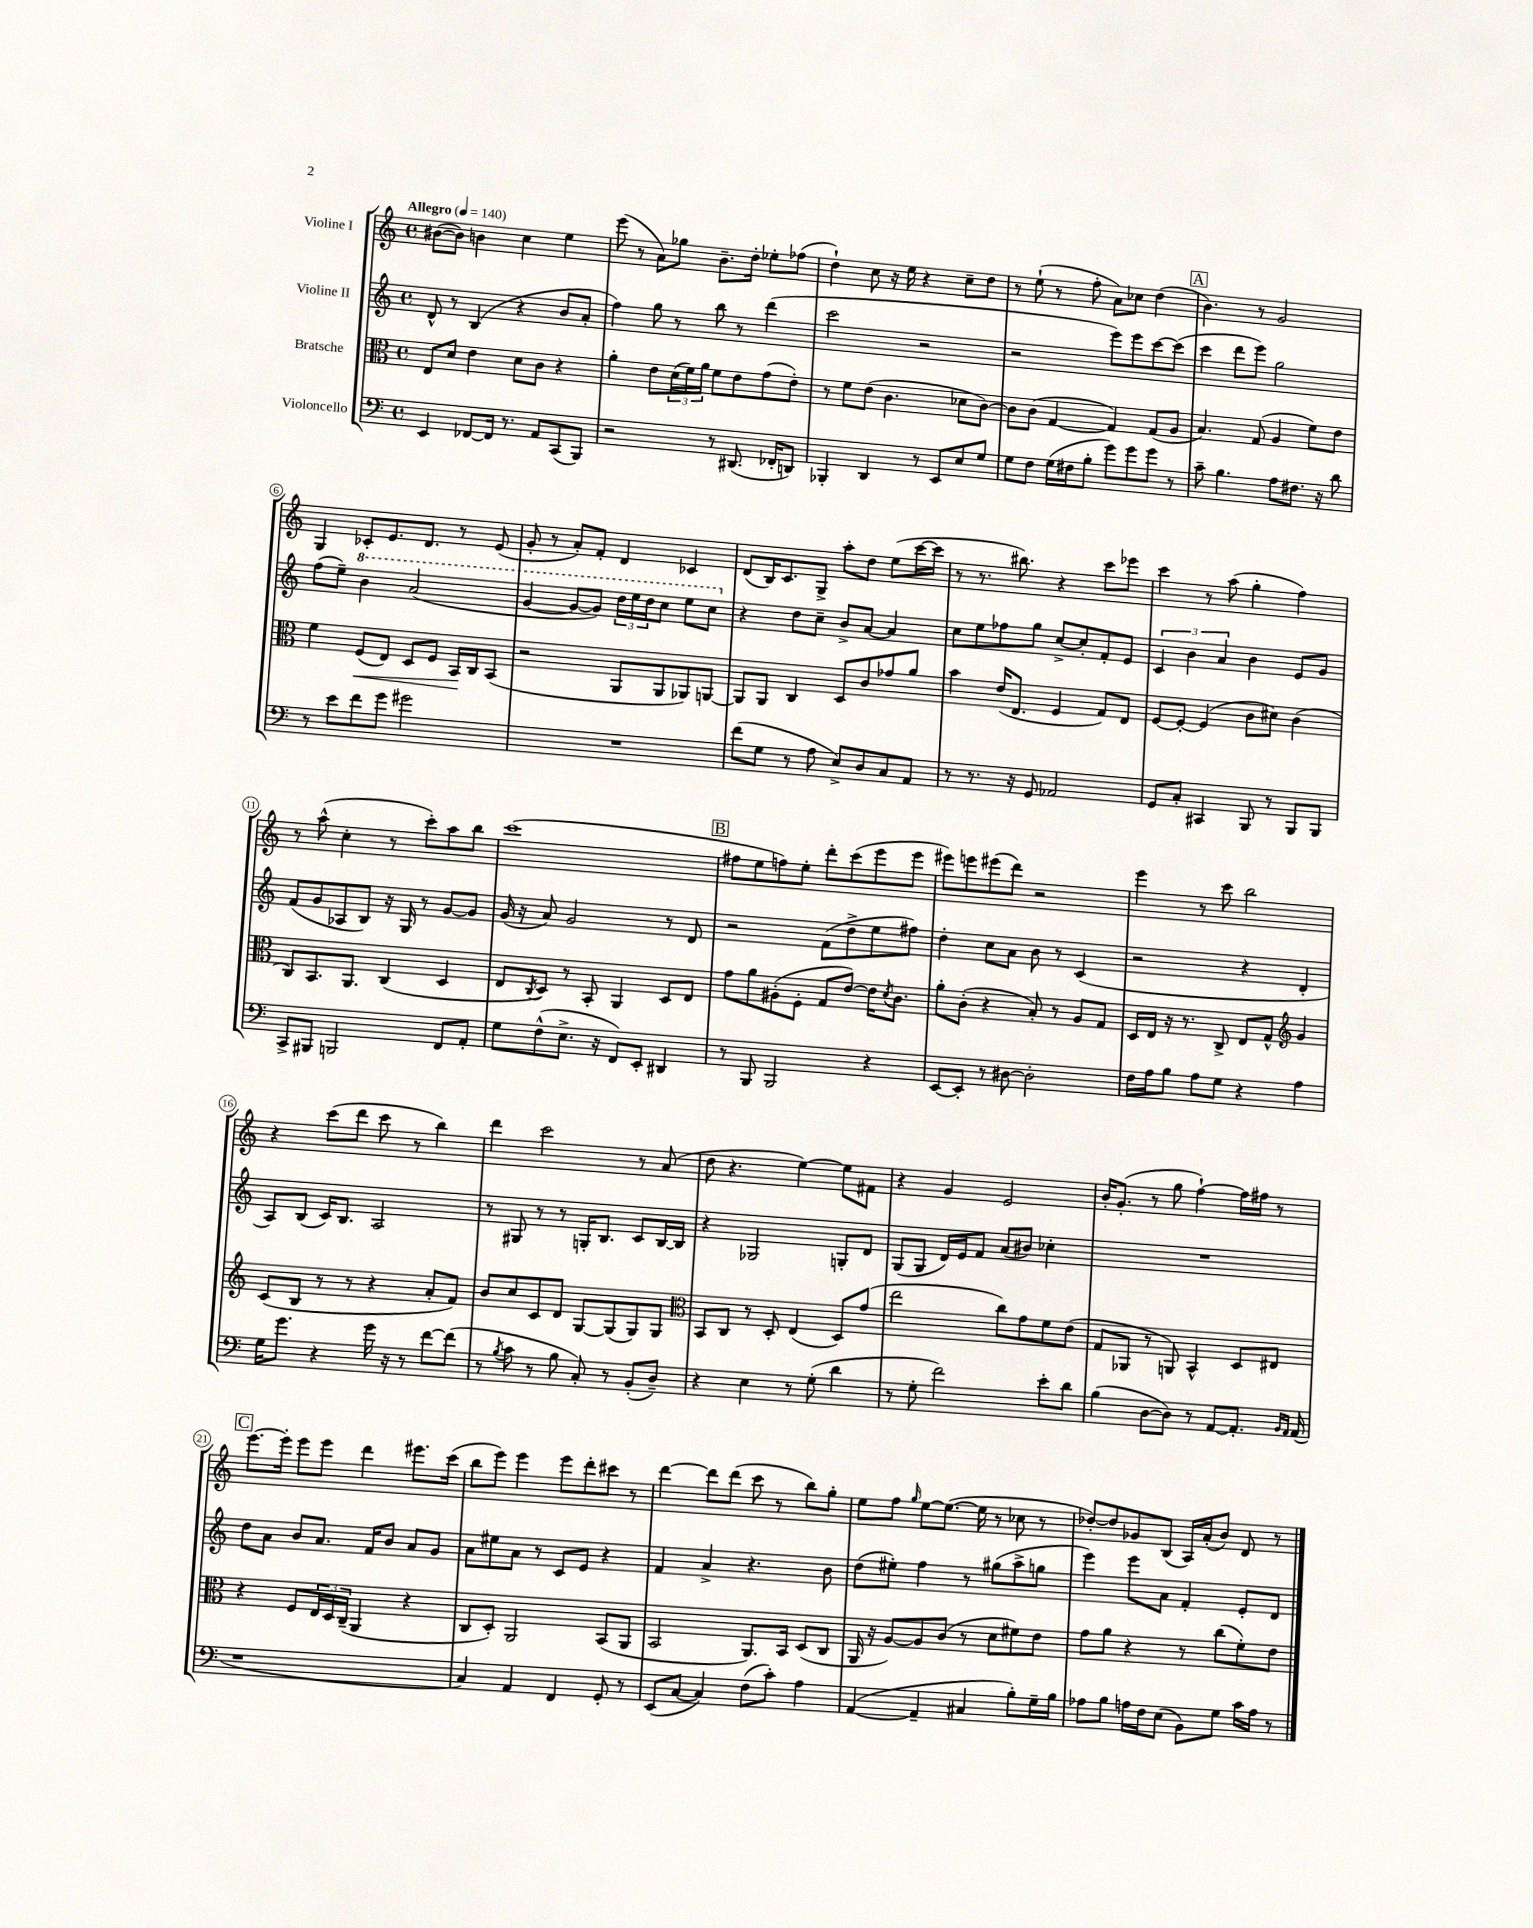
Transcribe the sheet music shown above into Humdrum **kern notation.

**kern	**kern	**dynam	**kern	**kern
*part4	*part3	*part3	*part2	*part1
*staff4	*staff3	*staff3	*staff2	*staff1
*I"Violoncello	*I"Bratsche	*	*I"Violine II	*I"Violine I
*clefF4	*clefC3	*	*clefG2	*clefG2
*k[]	*k[]	*	*k[]	*k[]
*M4/4	*M4/4	*	*M4/4	*M4/4
*met(c)	*met(c)	*	*met(c)	*met(c)
*MM140	*MM140	*	*MM140	*MM140
=1	=1	=1	=1	=1
!	!	!	!	!LO:TX:a:B:t=Allegro
4EE/	8E/L	.	8d^^/	([8b#X\L
.	8d/J	.	8r	8b#\J])
[8FF-X/L	4e\	.	(4B/	4bn\
16FF-/Jk]	.	.	.	.
8.r	.	.	.	.
.	8d\L	.	4r	4cc\
8AA/L	8c\J	.	.	.
(8CC/	4r	.	8b/L	4ee\
8BBB/J)	.	.	8a'/J	.
=2	=2	=2	=2	=2
2r	4a'\	.	4ff\)	(8eee\
.	.	.	.	8r
.	8e\L	.	8gg\	8a\L)
.	(24d\L	.	8r	8gg-X\J
.	24f\)	.	.	.
.	24a\JJ	.	.	.
8r	8f\L	.	8bb\	8.b~\L
(8.DD#X/	8e\	.	8r	.
.	.	.	.	16dd'\Jk
.	(8g\	.	(4ddd\	8ee-X'\L
16FF-X'/KL	.	.	.	.
8DDn/J)	8e'\J)	.	.	(8ff-X\J
=3	=3	=3	=3	=3
4BBB-X'/	8r	.	2ccc\	4dd`\)
.	8f\L	.	.	.
4DD/	(8e\J	.	.	8cc\
.	4.c\	.	.	16r
.	.	.	.	16ee\
8r	.	.	2r	4r
8EE/L	.	.	.	.
8E/	8d-X\L	.	.	8cc~\L
8G/J	[8c\J)	.	.	8dd\J
=4	=4	=4	=4	=4
8G\L	8c\L]	.	2r	8r
8F\J	(8c\J	.	.	(8ee`\
(16G\LL	[4G/	.	.	8r
16F#X\J	.	.	.	.
8B'\J	.	.	.	8ff'\
8g\L)	4G/])	.	8eee\L)	8a\L)
8g\	.	.	8eee\	8cc-X\J
8g\J	(8G/L	.	[8ccc\	(4dd\
8r	8A/J	.	(8ccc\J]	.
!!LO:REH:place=s1:t=A
=5	=5	=5	=5	=5
8c~\	4.B/)	.	4ccc\	4.b\)
4.B\	.	.	.	.
.	.	.	8ddd\L	.
.	(8G/	.	8eee\J)	8r
8A\L	4A/	.	2gg\	2g/
8.F#X\J	.	.	.	.
.	8f\L)	.	.	.
16r	.	.	.	.
8d\	8e\J	.	.	.
!!LO:LB:g=z
=6	=6	=6	=6	=6
8r	4f\	.	(8ff\L	4G/
8e\L	.	.	8ee~\J)	.
!	!	!LO:HP:b	!	!
*	*	*	*8va	*
8f\	(8F/L	<	4bb\	8c-X'/L
8g\J	8E/J)	.	.	8.e/
2g#X\	8D/L	.	(2aa/	.
.	.	.	.	8.d/J
.	8F/J	.	.	.
.	16BB/LL	.	.	8r
.	16C/J	[	.	.
.	(8BB/J	.	.	(8e/
=7	=7	=7	=7	=7
1r	2r	.	[4gg/	8g'/
.	.	.	.	8r
.	.	.	8gg/L_	8a'/L)
.	.	.	8gg/J])	8f'/J
.	8AA/L	.	24ddd\LL	4d/
.	.	.	24eee\	.
.	.	.	24ddd\J	.
.	8AA/	.	8ccc\J	.
.	8AA-X/)	.	8eee\L	4c-X/
.	[8AAn/J	.	8ccc\J	.
=8	=8	=8	=8	=8
*	*	*	*X8va	*
(8f\L	8AA/L]	.	4r	(8d/L
8G\J	8AA/J	.	.	16B/K)
.	.	.	.	8.c/
8r	4C/	.	8dd\L	.
8A\	.	.	8cc~\J	8G^/J
8E^/L)	8D/L	.	8b^/L	8aa'\L
8D/	8c/	.	[8a/J	8dd\J
8C/	8g-X/	.	4a/]	(8ee\L
8AA/J	8a/J	.	.	[16ccc\L
.	.	.	.	16ccc\JJ]
=9	=9	=9	=9	=9
8r	4b\	.	8cc\L	8r
8.r	.	.	8ee\	8.r
.	(16e/KL	.	8ff-X\	.
16r	8.E/J	.	.	8.bb#X\)
8GG/	.	.	8gg\J	.
2AA-X/	4F/	.	[8cc^/L	4r
.	.	.	8cc'/]	.
.	8G/L)	.	8f'/	8ccc\L
.	8E/J	.	8e/J	8eee-X\J
=10	=10	=10	=10	=10
8GG/L	[8F/L	.	6c/	4ccc\
8C'/J	8F'/J_	.	.	.
.	.	.	6b\	.
4CC#X/	(4F/]	.	.	8r
.	.	.	6a/	.
.	.	.	.	(8aa\
8BBB/	8c\L	.	4b\	4gg'\
8r	8d#X\J)	.	.	.
8BBB/L	(4c\	.	8e/L	4ff\)
8BBB/J	.	.	8g/J	.
!!LO:LB:g=z
=11	=11	=11	=11	=11
8CC^/L	8C/L)	.	(8f/L	8r
8BBB#X/J	8.BB/	.	8g/	(8aa^^\
2BBBn/	.	.	8A-X/	4cc'\
.	8.AA/J	.	.	.
.	.	.	8B/J)	.
.	(4C/	.	16r	8r
.	.	.	16G/	.
.	.	.	8r	8ccc'\L)
8FF/L	4D/	.	[8g/L	8aa\
8AA'/J	.	.	8g/J]	8bb\J
=12	=12	=12	=12	=12
8G\L	8E/L	.	(16g/	(1ccc
.	.	.	16r	.
.	8qC/	.	.	.
(8F^^\	8D/J)	.	8a/)	.
8.E^\J	8r	.	2g/	.
.	8BB'/	.	.	.
16r	.	.	.	.
8FF/L)	4AA/	.	.	.
8EE'/J	.	.	.	.
4DD#X/	8D/L	.	8r	.
.	8E/J	.	8d/	.
!!LO:REH:place=s1:t=B
=13	=13	=13	=13	=13
8r	8g\L	.	2r	8ff#X\L
8BBB/	8a\	.	.	8ee\
2BBB/	(8A#X'\	.	.	8ffn\)
.	8F'\J	.	.	8ee'\J
.	8G/L	.	(8f\L	8ddd'\L
.	[8e/J)	.	8dd^\	(8ccc\
4r	16e\KL]	.	8ee\	8eee\
.	8qd/	.	.	.
.	8.c\J	.	.	.
.	.	.	8ff#X\J)	8eee\J
=14	=14	=14	=14	=14
[8EE/L	8a'\L	.	4dd'\	8eee#X\L)
8EE'/J]	(8c'\J	.	.	8eeen\
8r	4r	.	8cc\L	(8eee#X\
[8D#X\	.	.	8a\J	8ddd\J)
2D#'\]	8B'/)	.	8b\	2r
.	8r	.	8r	.
.	8A/L	.	(4c/	.
.	8G/J	.	.	.
=15	=15	=15	=15	=15
16F\LL	16D/LL	.	2r	4eee\
16A\J	16E/JJ	.	.	.
8B\J	16r	.	.	.
.	8.r	.	.	.
8A\L	.	.	.	8r
8G\J	8C^/	.	.	8ccc\
4r	8E/L	.	4r	2bb\
.	8G^^/J	.	.	.
*	*clefG2	*	*	*
4A\	4g/	.	4d'/	.
!!LO:LB:g=z
=16	=16	=16	=16	=16
16G\KL	(8c/L	.	8A/L)	4r
8.g\J	.	.	.	.
.	8B/J	.	(8B/J	.
4r	8r	.	16c/KL)	(8ccc\L
.	.	.	8.B/J	.
.	8r	.	.	8ddd\J
16g\	4r	.	2A/	8ccc\
16r	.	.	.	.
8r	.	.	.	8r
[8f\L	8a'/L	.	.	4bb\)
(8f\J]	8f/J)	.	.	.
=17	=17	=17	=17	=17
8r	8b/L	.	8r	4ddd\
8qB/	.	.	.	.
8c\	8cc/	.	8G#X/	.
8r	8c/	.	8r	2ccc\
8B\	8d/J	.	8r	.
8C'/)	[8G/L	.	16Gn'/KL	.
.	.	.	8.B/J	.
8r	(8G/]	.	.	.
(8BB'/L	8G/)	.	8c/L	8r
8D~/J)	8G/J	.	[16B/L	(8a/
.	.	.	16B/JJ]	.
=18	=18	=18	=18	=18
*	*clefC3	*	*	*
4r	8BB/L	.	4r	8dd\
.	8C/J	.	.	4.r
4E\	8r	.	2G-X/	.
.	8D'/	.	.	.
8r	(4E/	.	.	[4ee\)
(8G'\	.	.	.	.
4d\	8D/L)	.	8Gn'/L	8ee\L]
.	(8g/J	.	8d/J	8f#X\J
=19	=19	=19	=19	=19
8r	2ee\	.	(8G/L	4r
8G'\	.	.	8G/J	.
2f\)	.	.	16d/LL)	4g/
.	.	.	16e/J	.
.	.	.	8f/J	.
.	8cc\L)	.	(8a/L	2e/
.	8g\	.	8b#X/J)	.
8e'\L	8f\	.	4cc-X'\	.
8d\J	(8e\J	.	.	.
=20	=20	=20	=20	=20
(4B\	8G/L	.	1r	16b'/KL
.	.	.	.	(8.g'/J
.	8AA-X/J	.	.	.
[8D\L	8r	.	.	8r
8D\J])	8AAn/)	.	.	8gg\
8r	4BB^^/	.	.	[4ff`\)
[8AA/L	.	.	.	.
8.AA'/J]	8D/L	.	.	16ff\LL]
.	.	.	.	16ff#X\JJ
.	8E#X/J	.	.	8r
16qqBB/LL	.	.	.	.
16qqAA/JJ	.	.	.	.
(16AA/	.	.	.	.
!!LO:LB:g=z
!!LO:REH:place=s1:t=C
=21	=21	=21	=21	=21
1r	4r	.	8dd\L	[8.eee\L
.	.	.	8a\J	.
.	.	.	.	16eee'\Jk]
.	8F/L	.	8b/L	8eee\L
.	24E/L	.	8.a/J	8eee\J
.	24D/	.	.	.
.	(24C~/JJ	.	.	.
.	4AA/	.	.	4ddd\
.	.	.	16f/KL	.
.	.	.	8b/J	.
.	4r	.	8a/L	8.eee#X\L
.	.	.	8g/J	.
.	.	.	.	(16ccc\Jk
=22	=22	=22	=22	=22
4C/)	8C/L	.	8a\L	8bb\L
.	8D'/J)	.	8ee#X\	8eee\J)
4AA/	2AA/	.	8a\J	4eee\
.	.	.	8r	.
4FF/	.	.	8c/L	8eee\L
.	.	.	8e/J	8ddd'\
8GG'/	(8BB/L	.	4r	8ccc#X\J
8r	8AA/J	.	.	8r
=23	=23	=23	=23	=23
(8EE/L	2BB/	.	4f/	[4ddd\
[8C/J	.	.	.	.
4C/])	.	.	4a^/	8ddd\L]
.	.	.	.	(8ddd\J
(8F\L	8.AA/L)	.	4.r	8ccc\
8c'\J)	.	.	.	8r
.	16BB/Jk	.	.	.
4A\	(8D/L	.	.	8bb\L)
.	8C/J	.	8b\	8gg'\J
=24	=24	=24	=24	=24
([4AA/	16AA/	.	(8dd\L	8ee\L
.	16r	.	.	.
.	[8A/L)	.	8ee#X'\J)	8ff\J
.	.	.	.	16qqgg/
4AA~/]	8A/]	.	4ff\	[8ee\L
.	(8c/J	.	.	(8.ee\J_
4C#X/	8r	.	8r	.
.	.	.	.	16ee\]
.	8d\L	.	(8gg#X\L	8r
8B'\L)	8f#X\)	.	8aa^\	8cc-X\
16G~\L	8e\J	.	8ggn\J	8r
16B\JJ	.	.	.	.
=25	=25	=25	=25	=25
8A-X\L	8g\L	.	4eee\)	[8dd-X'/L)
8B\J	8a\J	.	.	8dd-/]
16An\LL	4r	.	8eee\L	8g-X/
16F\J	.	.	.	.
(8E\J	.	.	8a\J	(8B/J
8BB\L)	8r	.	4f'/	16A/LL)
.	.	.	.	(16a'/J
8G\J	(8cc\L	.	.	8b/J)
16c\LL	8f'\)	.	8e'/L	8d/
16A\JJ	.	.	.	.
8r	8e\J	.	8d/J	8r
==	==	==	==	==
*-	*-	*-	*-	*-
